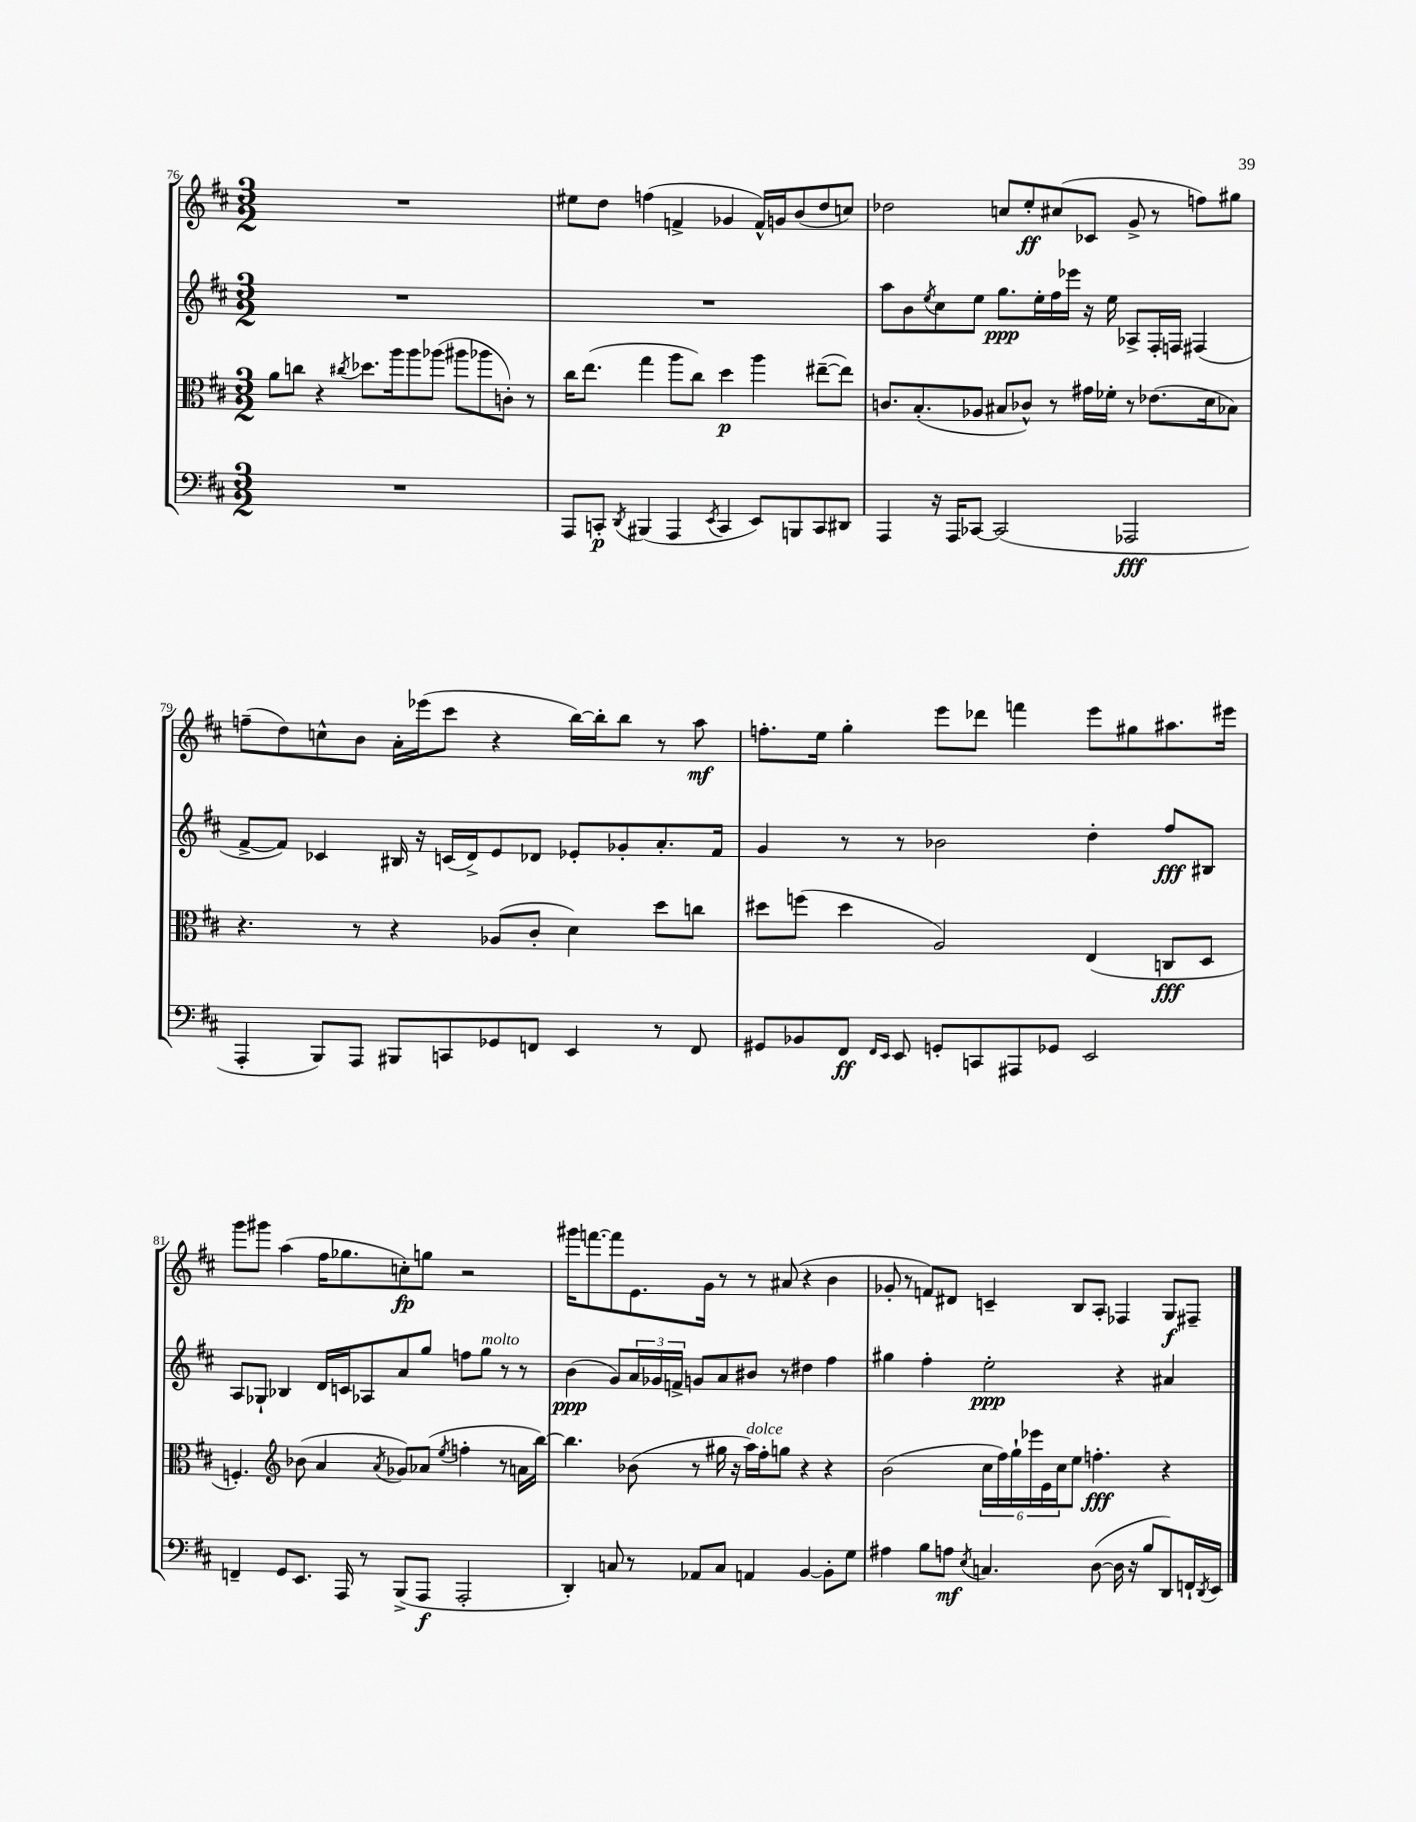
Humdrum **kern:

**kern	**kern	**kern	**kern
*staff4	*staff3	*staff2	*staff1
*clefF4	*clefC3	*clefG2	*clefG2
*k[f#c#]	*k[f#c#]	*k[f#c#]	*k[f#c#]
*M3/2	*M3/2	*M3/2	*M3/2
1.r	8a\L	1.r	1.r
.	8cc\J	.	.
.	4r	.	.
.	8qcc#/	.	.
.	8.dd-\L	.	.
.	16aa\k	.	.
.	8aa\	.	.
.	(8aa-\J	.	.
.	8aa#\L	.	.
.	8aa-\	.	.
.	8c'\J)	.	.
.	8r	.	.
=	=	=	=
8AAA/L	16cc#\LK	1.r	8ee#\L
.	(8.ee\J	.	.
8CC'/J	.	.	8dd\J
8qDD/	.	.	.
(4BBB#/	4gg\	.	(4ff\
4AAA/	8aa\L	.	4f^/
.	8cc#\J)	.	.
8qEE/	.	.	.
4CC/	4dd\	.	4g-/
8EE/L)	4aa\	.	16f^^/LL)
.	.	.	16g/J
8BBB/	.	.	(8b/
8CC/	([8ee#~\L	.	8dd/
8DD#/J	8ee#\]J)	.	8cc/J)
=	=	=	=
4AAA/	8.c/L	8aa\L	2dd-\
.	.	8b\	.
.	(8.B'/	.	.
.	.	8qee/	.
16r	.	8cc#\	.
16AAA/LK	.	.	.
[8CC-/J	8A-/J	8ee\J	.
(2CC-/]	8B#/L	8.gg\L	8cc/L
.	8c-^^/J)	.	8ee'/
.	.	16ee'\L	.
.	8r	16ff#\	(8cc#/
.	.	16eee-\JJ	.
.	16g#\LL	16r	8c-/J
.	16f-'\JJ	16ee\	.
2AAA-/	8r	8A-^/L	8g^/
.	(8.e-\L	16F#'/L	8r
.	.	16F/JJ	.
.	.	(4F#/	8ff\L)
.	16d\k	.	.
.	8B-\J)	.	8gg#\J
=	=	=	=
4AAA'/	4.r	[8f#^/L	(8ff~\L
.	.	8f#/]J)	8dd\)
8BBB/L)	.	4c-/	8cc^^\
8AAA/J	8r	.	8b\J
8BBB#/L	4r	16B#/	16a'\LL
.	.	16r	(16eee-\J
8CC/	.	(16c/LL	8ccc#\J
.	.	16d^/J)	.
8GG-/	(8A-/L	8e/	4r
8FF/J	8c#'/J	8d-/J	.
4EE/	4d\)	8e-'/L	[16bb\LL)
.	.	.	16bb'\]J
.	.	8g-'/	8bb\J
8r	8dd\L	8.a'/	8r
8FF/	8cc\J	.	8aa\
.	.	16f#/Jk	.
=	=	=	=
8GG#/L	8dd#\L	4g/	8.ff'\L
8BB-/	(8ff\J	.	.
.	.	.	16ee\Jk
8FF#/J	4dd#\	8r	4gg'\
16qqFF#/LL	.	.	.
16qqEE/JJ	.	.	.
8EE/	.	8r	.
8GG'/L	2A/)	2b-\	8eee\L
8CC/	.	.	8ddd-\J
8AAA#/	.	.	4fff\
8GG-/J	.	.	.
2EE/	(4E/	4dd'\	8eee\L
.	.	.	8gg#\
.	8C/L	8ff#/L	8.aa#\
.	8D/J	8B#/J	.
.	.	.	16eee#\Jk
=	=	=	=
4FF~/	4.F'/)	8A/L	8ggg\L
.	.	8G-`/J	8ggg#\J
8GG/L	.	4B-/	(4aa\
*	*clefG2	*	*
8.EE/J	(8b-\	.	.
.	4a/	16d/LL	16ff#\LK
16AAA/	.	16c/J	8.gg-\
8r	.	8A-/	.
.	8qa/	.	.
(8BBB^/L	8g-/L)	8a/	8cc'\)
8AAA/J	(8a-/J	8gg/J	8gg\J
.	8qee/	.	.
2AAA'/	4ff'\	8ff\L	2r
.	.	8gg\J	.
.	8r	8r	.
.	16a\LL	8r	.
.	[16bb\JJ)	.	.
=	=	=	=
4DD'/)	4.bb\]	(4b\	16ggg#\LK
.	.	.	[8.fff\
8C/	.	8g/L)	8fff\]
8r	(8b-\	24a/L	8.e\
.	.	24g-/	.
.	.	24f^/JJ	.
8AA-/L	8r	8g/L	.
.	.	.	16g\Jk
8C/J	16gg#\	8a/	8r
.	16r	.	.
4AA/	16aa\LL)	8b#/J	8r
.	16ff#'\J	.	.
.	8gg\J	8r	(8a#/
[4BB/	4r	4dd#\	4r
8BB'\]L	4r	4ff#\	4b\
8G\J	.	.	.
=	=	=	=
4A#\	(2b\	4gg#\	8g-'/
.	.	.	8r
8B\L	.	4ff#'\	8f/L)
8A\J	.	.	8d#/J
8qE/	.	.	.
4.C/	24cc#\LL	2ee'\	4c~/
.	24ff#\)	.	.
.	24gg`\	.	.
.	24eee-\	.	.
.	24e\	.	.
.	24cc#\J	.	.
.	8ee\J	.	8B/L
([8D\	4.ff'\	.	8A'/J
16D\]	.	4r	4F-/
16r	.	.	.
8B/L	.	.	.
8DD/)	4r	4a#/	8G/L
16FF`/L	.	.	8F#~/J
8qDD/	.	.	.
16EE/JJ	.	.	.
==	==	==	==
*-	*-	*-	*-
